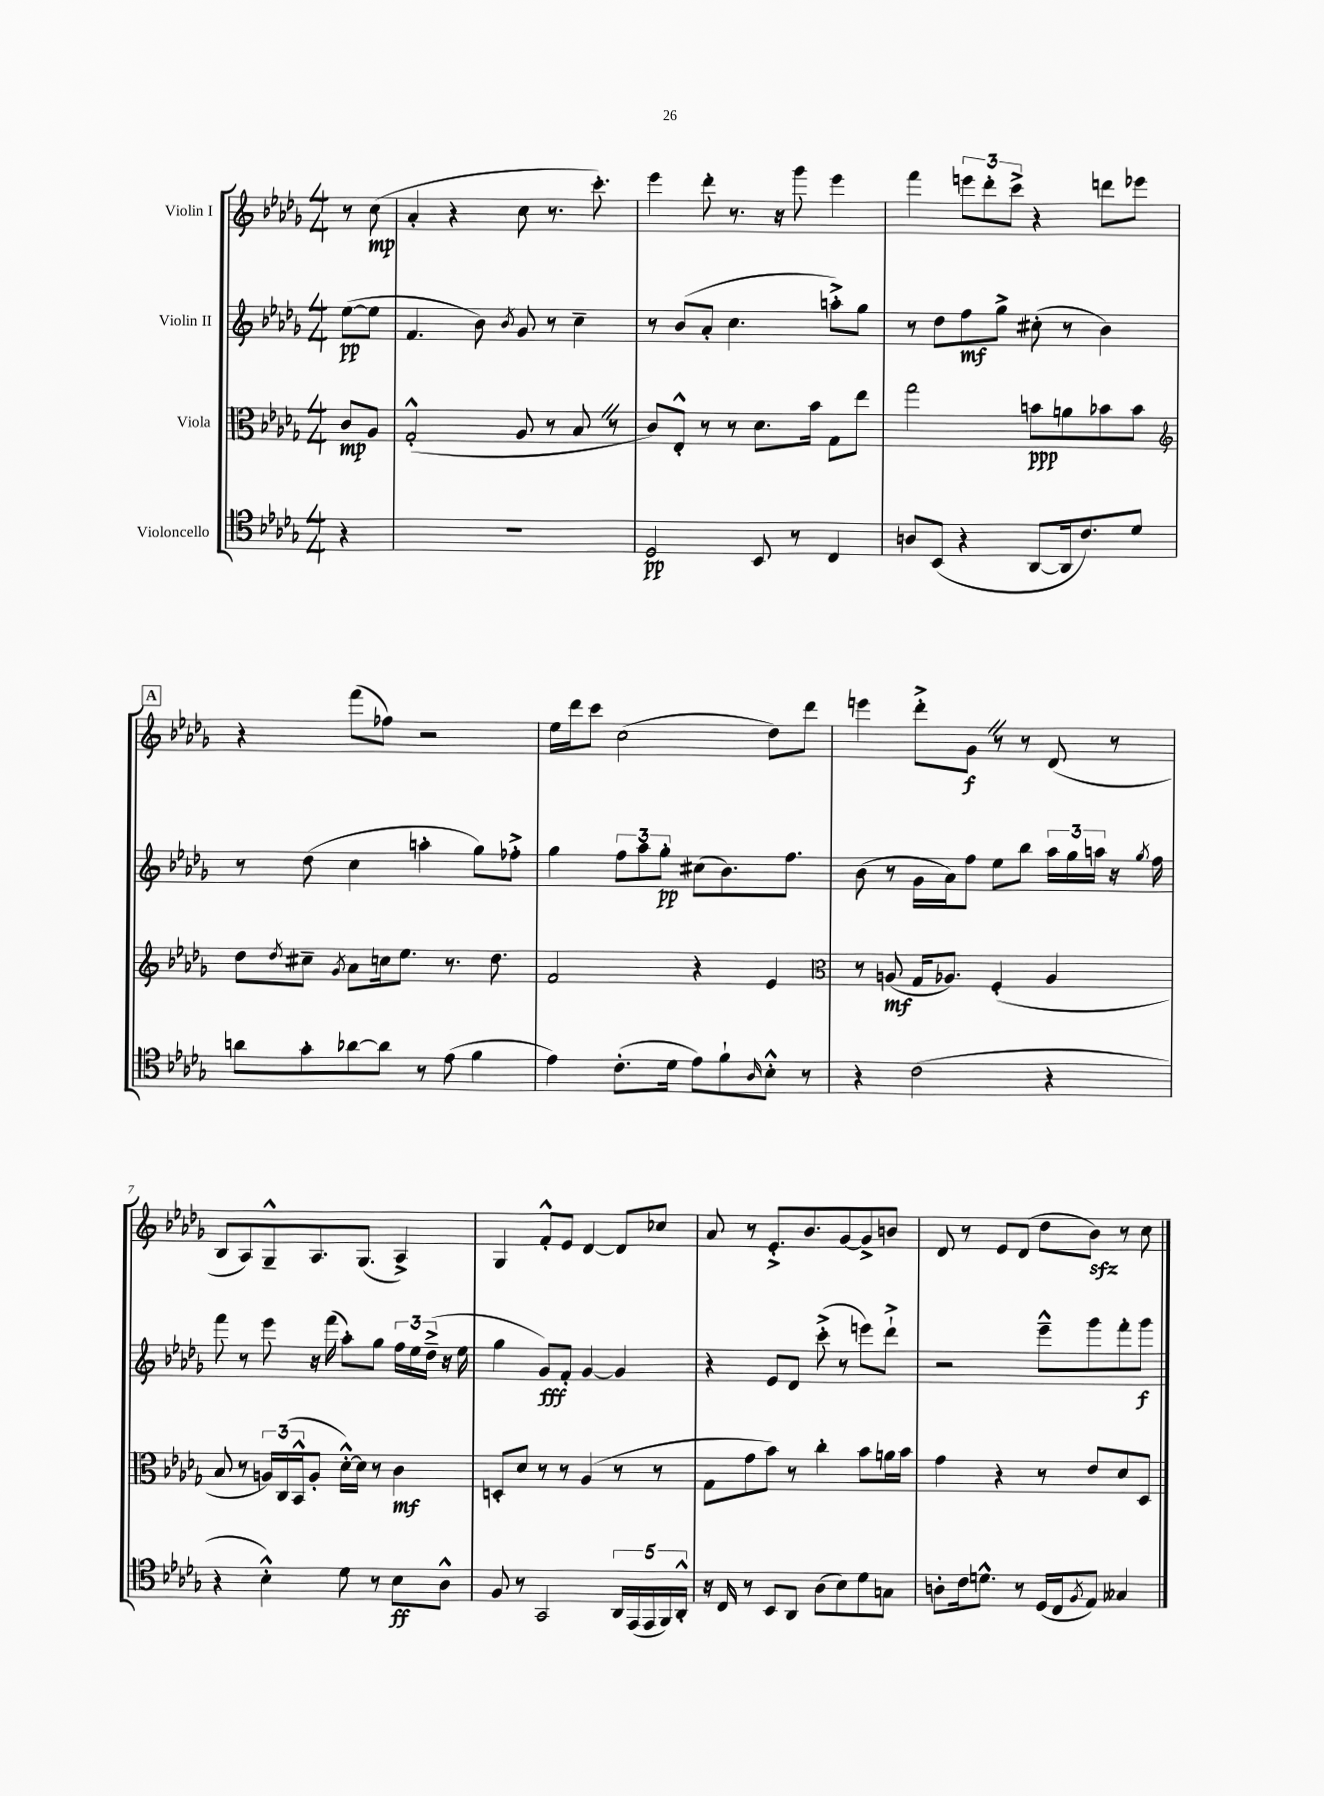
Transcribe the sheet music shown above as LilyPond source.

<<
\new StaffGroup <<
\new Staff = "s0" \with { instrumentName = "Violin I" } {
    \clef treble \key des \major \numericTimeSignature \time 4/4 \partial 4
    r8 c''8\mp( |
    aes'4-. r4 c''8 r8. c'''8.-.) |
    ees'''4 des'''8-. r8. r16 ges'''8 ees'''4 |
    f'''4 \tuplet 3/2 { e'''8 des'''8-. c'''8-> } r4 d'''8 ees'''8 |
    \mark \markup { \box "A" } r4 f'''8( fes''8) r2 |
    ees''16 des'''16 c'''8 c''2( des''8) des'''8 |
    e'''4 des'''8-.-> ges'8\f \once \override BreathingSign.text = \markup { \musicglyph "scripts.caesura.straight" } \breathe r8 r8 des'8( r8 |
    bes8 aes8) ges8---^ aes8. ges8.( aes4->) |
    ges4 f'8-.-^ ees'8 des'4~ des'8 ces''8 |
    aes'8 r8 ees'8.-.-> bes'8. ges'8~ ges'8-> b'8 |
    des'8 r8 ees'8 des'8( des''8 bes'8\sfz) r8 c''8 \bar "|." |
}
\new Staff = "s1" \with { instrumentName = "Violin II" } {
    \clef treble \key des \major \numericTimeSignature \time 4/4 \partial 4
    ees''8~\pp( ees''8 |
    f'4. bes'8) \acciaccatura { bes'8 } ges'8 r8 c''4-- |
    r8 bes'8( aes'8-. c''4. a''8-.->) ges''8 |
    r8 des''8 f''8\mf ges''8-> cis''8-.( r8 bes'4) |
    \mark \markup { \box "A" } r8 des''8( c''4 a''4-. ges''8) fes''8-.-> |
    ges''4 \tuplet 3/2 { f''8 aes''8 ges''8-.\pp } cis''8( bes'8.) f''8. |
    bes'8( r8 ges'16 aes'16) f''8 ees''8 bes''8 \tuplet 3/2 { aes''16 ges''16 a''16 } r16 \acciaccatura { ges''8 } f''16 |
    f'''8 r8 ees'''8 r16 f'''16( aes''8-.) ges''8 \tuplet 3/2 { f''16 ees''16 des''16--->( } r16 ees''16 |
    ges''4 ges'8\fff) f'8-. ges'4~ ges'4 |
    r4 ees'8 des'8 c'''8-.->( r8 e'''8) des'''8-!-> |
    r2 ees'''8---^ ges'''8 f'''8-. ges'''8\f \bar "|." |
}
\new Staff = "s2" \with { instrumentName = "Viola" } {
    \clef alto \key des \major \numericTimeSignature \time 4/4 \partial 4
    c'8\mp aes8 |
    ges2-.-^( aes8 r8 bes8 \once \override BreathingSign.text = \markup { \musicglyph "scripts.caesura.straight" } \breathe r8 |
    c'8) ees8-.-^ r8 r8 des'8. bes'16 ges8 ees''8 |
    ges''2 b'8\ppp a'8 bes'8 bes'8 |
    \mark \markup { \box "A" } \clef treble des''8 \acciaccatura { des''8 } cis''8-- \acciaccatura { ges'8 } aes'8 c''16 ees''8. r8. des''8. |
    f'2 r4 ees'4 |
    \clef alto r8 a8\mf( ges16 aes8.) f4-.( aes4 |
    bes8 r8 \tuplet 3/2 { a16) c16( bes,16-^ } a8-. des'16~-.-^) des'16 r8 c'4\mf |
    d8-. des'8 r8 r8 aes4( r8 r8 |
    ges8 ges'8 bes'8) r8 c''4-. bes'8 a'16 bes'16 |
    ges'4 r4 r8 ees'8 des'8 des8 \bar "|." |
}
\new Staff = "s3" \with { instrumentName = "Violoncello" } {
    \clef tenor \key des \major \numericTimeSignature \time 4/4 \partial 4
    r4 |
    R1 |
    des2\pp bes,8 r8 c4 |
    a8 bes,8( r4 aes,8~ aes,16 c'8.) des'8 |
    \mark \markup { \box "A" } a'8 ges'8-. aes'8~ aes'8 r8 ees'8( f'4 |
    ees'4) c'8.-.( des'16 ees'8) f'8-! \grace { aes16 } bes8-.-^ r8 |
    r4 c'2( r4 |
    r4 bes4-.-^) des'8 r8 bes8\ff aes8-^ |
    f8 r8 ges,2 \tuplet 5/4 { aes,16 ees,16( ees,16 f,16) aes,16-.-^ } |
    r16 c16 r8 bes,8 aes,8 aes8( bes8) des'8 g8 |
    a8-. c'16 d'8.-^ r8 des16( c16 \acciaccatura { f8 } ees8) geses4 \bar "|." |
}
>>
>>
